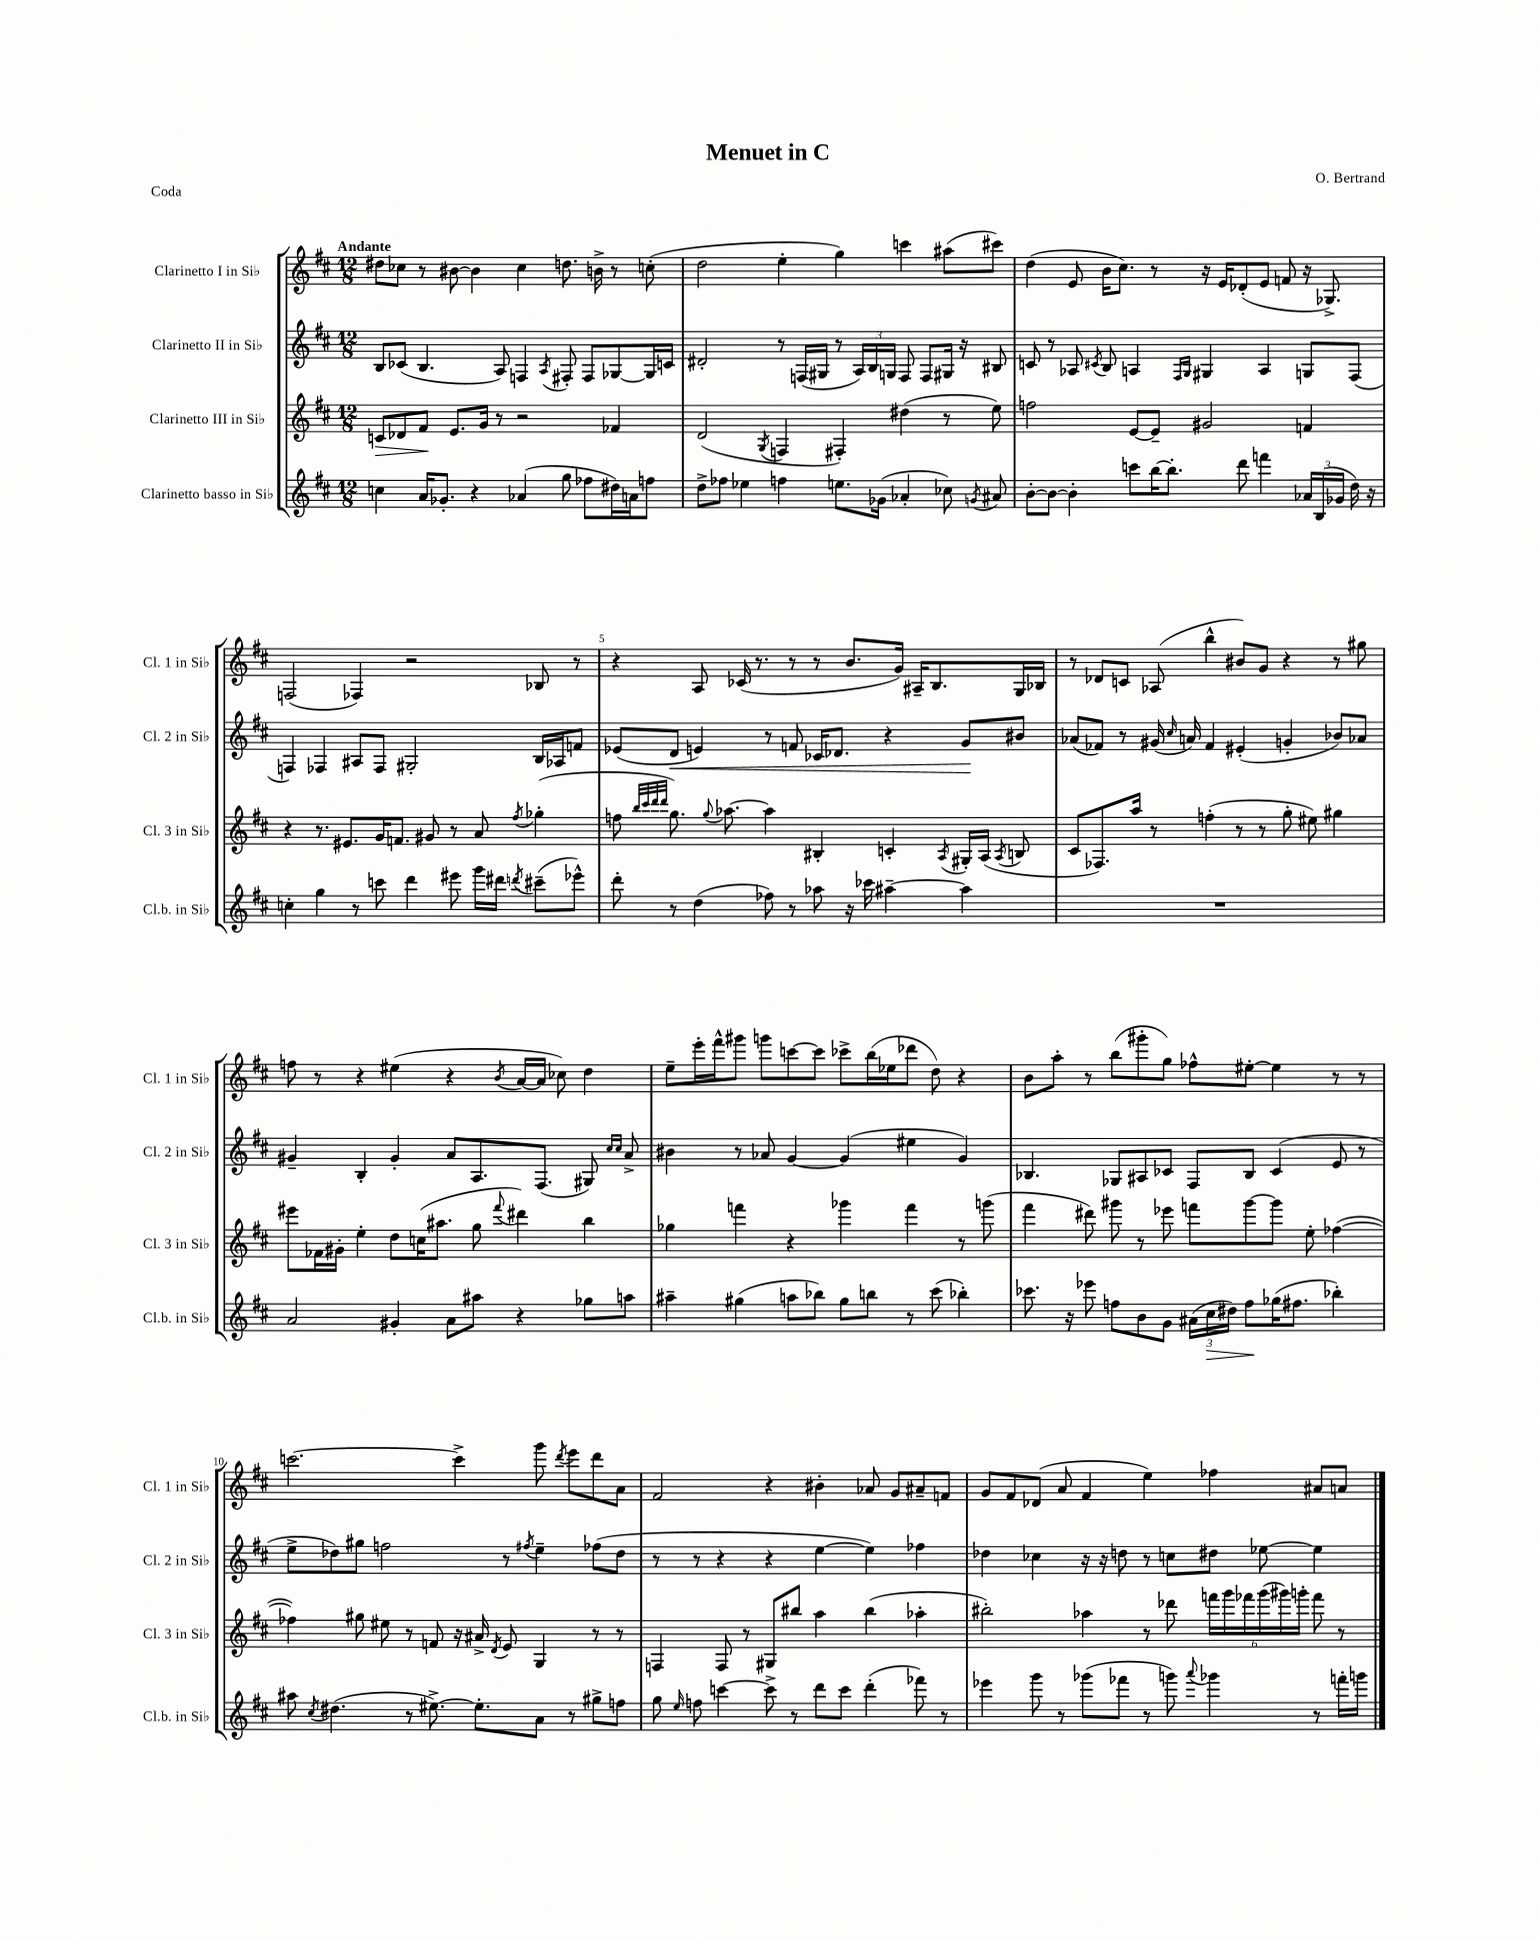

**kern	**kern	**kern	**kern
*staff4	*staff3	*staff2	*staff1
*clefG2	*clefG2	*clefG2	*clefG2
*k[f#c#]	*k[f#c#]	*k[f#c#]	*k[f#c#]
*M12/8	*M12/8	*M12/8	*M12/8
4cc	8c	8B	8dd#
.	8d-	(8c-	8cc-
16a	8f#	4.B	8r
8.g-'	.	.	.
.	8.e	.	[8b#
4r	.	.	4b#]
.	16g	.	.
.	8r	8A)	.
(4a-	2r	4F	4cc-
.	.	8qA	.
8gg	.	8F#'	8.dd
8ff-	.	8F#	.
.	.	.	16b^
16dd#)	4f-	[8G-	8r
16a	.	.	.
8ff	.	16G-]	(8cc'
.	.	16c	.
=	=	=	=
8dd^	(2d	2d#'	2dd
8ff-	.	.	.
4ee-	.	.	.
.	8qG	.	.
4ff	4F	8r	4ee'
.	.	(16F	.
.	.	16G#	.
8.ee	4F#')	8r	4gg)
.	.	24A)	.
.	.	24B	.
(16g-	.	.	.
.	.	24G	.
4a-'	(4dd#	8F	4ccc
.	.	8F	.
8cc-)	8r	16G#	(8aa#
.	.	16r	.
8qg	.	.	.
8a#	8ee)	8B#	8ccc#)
=	=	=	=
[8b'	2ff	8c	(4dd
8b_	.	8r	.
4b']	.	8A-	8e
.	.	8qc#	.
.	.	8B	16b
.	.	.	8.cc#)
8ccc	[8e	4A	.
[16bb	8e~]	.	8r
8.bb']	.	.	.
.	.	16qqF#	.
.	.	16qqG	.
.	2g#	4G#	16r
.	.	.	16e
8ddd	.	.	(8d-'
4fff	.	4A	8e
.	.	.	8f
24a-	4f	8G	16r
(24B	.	.	.
.	.	.	8.G-^)
24g-	.	.	.
16dd)	.	(8F#	.
16r	.	.	.
=	=	=	=
4cc'	4r	4F)	(2F
4gg	8.r	4F-	.
.	8.e#	.	.
8r	.	8A#	4F-)
8ccc	16g	8F-	.
.	8.f	.	.
4ddd	.	2G#'	2r
.	8g#	.	.
8eee#	8r	.	.
16ggg	8a	.	.
16ddd#	.	.	.
8qddd	8qff#	.	.
(8ccc#~	(4gg-'	16B	8B-
.	.	16A-	.
8eee-^^)	.	8f	8r
=	=	=	=
8ddd'	8ff	(8e-	4r
.	32qqbb	.	.
.	32qqccc#	.	.
.	32qqddd	.	.
.	32qqddd	.	.
8r	8.gg)	8d	.
(4dd	.	4e)	8A
.	8qqgg	.	.
.	[8.aa-	.	.
.	.	.	(16c-
.	.	.	8.r
8ff-)	4aa-]	8r	.
8r	.	8f	8r
8aa-	4B#'	16c-	8r
.	.	8.d-	.
16r	.	.	8.b
16ccc-	.	.	.
[4aa#~	4c'	4r	.
.	.	.	16g)
.	.	.	16A#~
.	.	.	8.B
.	8qA	.	.
4aa#]	16G#'	8g	.
.	(16A	.	.
.	8qA	.	.
.	8B	8b#	16G
.	.	.	16B-
=	=	=	=
1.r	8c#	(8a-	8r
.	8.F-)	8f-)	8d-
.	.	8r	8c
.	16aa	.	.
.	8r	(16g#	(8A-
.	.	16qqcc#	.
.	.	16a)	.
.	(4ff'	4f-	4bb^^
.	8r	(4e#'	8b#)
.	8r	.	8g
.	8gg'	4g'	4r
.	8ee#)	.	.
.	4gg#	8b-)	8r
.	.	8a-	8gg#
=	=	=	=
2a	8eee#	4g#~	8ff
.	16f-	.	8r
.	16g#'	.	.
.	4ee'	4B'	4r
4g#'	8dd	4g#'	(4ee#
.	(16cc	.	.
.	8.aa#	.	.
8a	.	8a	4r
8aa#	8gg	8.A	.
.	8qqfff#	.	8qb
4r	4ddd#)	.	[16a
.	.	(8.F#	16a]
.	.	.	8cc-)
8gg-	4bb	8G#)	4dd
.	.	16qqcc#	.
.	.	16qqcc#	.
8aa	.	8a^	.
=	=	=	=
4aa#~	4gg-	4b#	8ee~
.	.	.	16eee'
.	.	.	16fff#^^
(4gg#	4fff	8r	8ggg#
.	.	8a-	8ggg
8aa	4r	[4g	[8ccc
8bb-)	.	.	8ccc]
8gg#	4ggg-	(4g]	8ccc-^
8bb	.	.	(16bb
.	.	.	16ee-
8r	4fff	4ee#	8ddd-
(8ccc#	.	.	8dd)
4bb-')	8r	4g)	4r
.	(8ggg	.	.
=	=	=	=
8.ccc-	4fff#	4.B-	8b
.	.	.	8aa'
16r	.	.	.
8eee-	8ddd#)	.	8r
8ff	8ggg#	8G-	(8bb
8b	8r	8A#	8ggg#'
8g	8eee-	8c-	8gg)
(24a#	8fff	8F#	8ff-^^
24cc#	.	.	.
24dd#)	.	.	.
8ff	[8ggg#	8B-	[8ee#'
(16gg-	8ggg#]	(4c-	4ee#]
8.ff#	.	.	.
.	8ee'	.	.
4bb-')	([4ff-	8e	8r
.	.	8r	8r
=	=	=	=
8aa#	4ff-])	8ee^	[2.ccc
8qcc#	.	.	.
(4.dd#	.	8dd-)	.
.	8gg#	8gg#	.
.	8ee#	2ff	.
8r	8r	.	.
[8.ee#^)	8f	.	.
.	16r	.	4ccc^]
8.ee#']	16a#^	.	.
.	8qd	.	.
.	8e	8r	.
.	.	8qff#	.
8a	4G	4ee~	8ggg
.	.	.	8qddd
8r	.	.	8eee
8gg#^	8r	(8ff-	8ddd
8ff	8r	8dd-	8a
=	=	=	=
8gg	4F	8r	2f#
16qqee	.	.	.
8ff	.	8r	.
[4ccc	8F	4r	.
.	8r	.	.
8ccc^]	8G#	4r	4r
8r	8bb#	.	.
8ddd	4aa	[4ee	4b#'
8ccc	.	.	.
(4ddd'	(4bb#	4ee])	8a-
.	.	.	8g
8fff-)	4aa-'	4ff-	8a#~
8r	.	.	8f
=	=	=	=
4eee-	2bb#')	4dd-	8g
.	.	.	8f#
8ggg	.	4cc-	(8d-
8r	.	.	8a
(8ggg-	4aa-	16r	4f#
.	.	16r	.
8fff-	.	8dd	.
8r	8r	8r	4ee)
8ggg)	8ddd-	8cc	.
8qqaaa	.	.	.
4ggg-	24fff	8dd#	4ff-
.	24ggg	.	.
.	24fff-	.	.
.	(24ggg	[8ee-	.
.	24ggg#)	.	.
.	24ggg'	.	.
8r	8fff-	4ee-]	8a#
16fff'	8r	.	8a
16ggg	.	.	.
==	==	==	==
*-	*-	*-	*-
